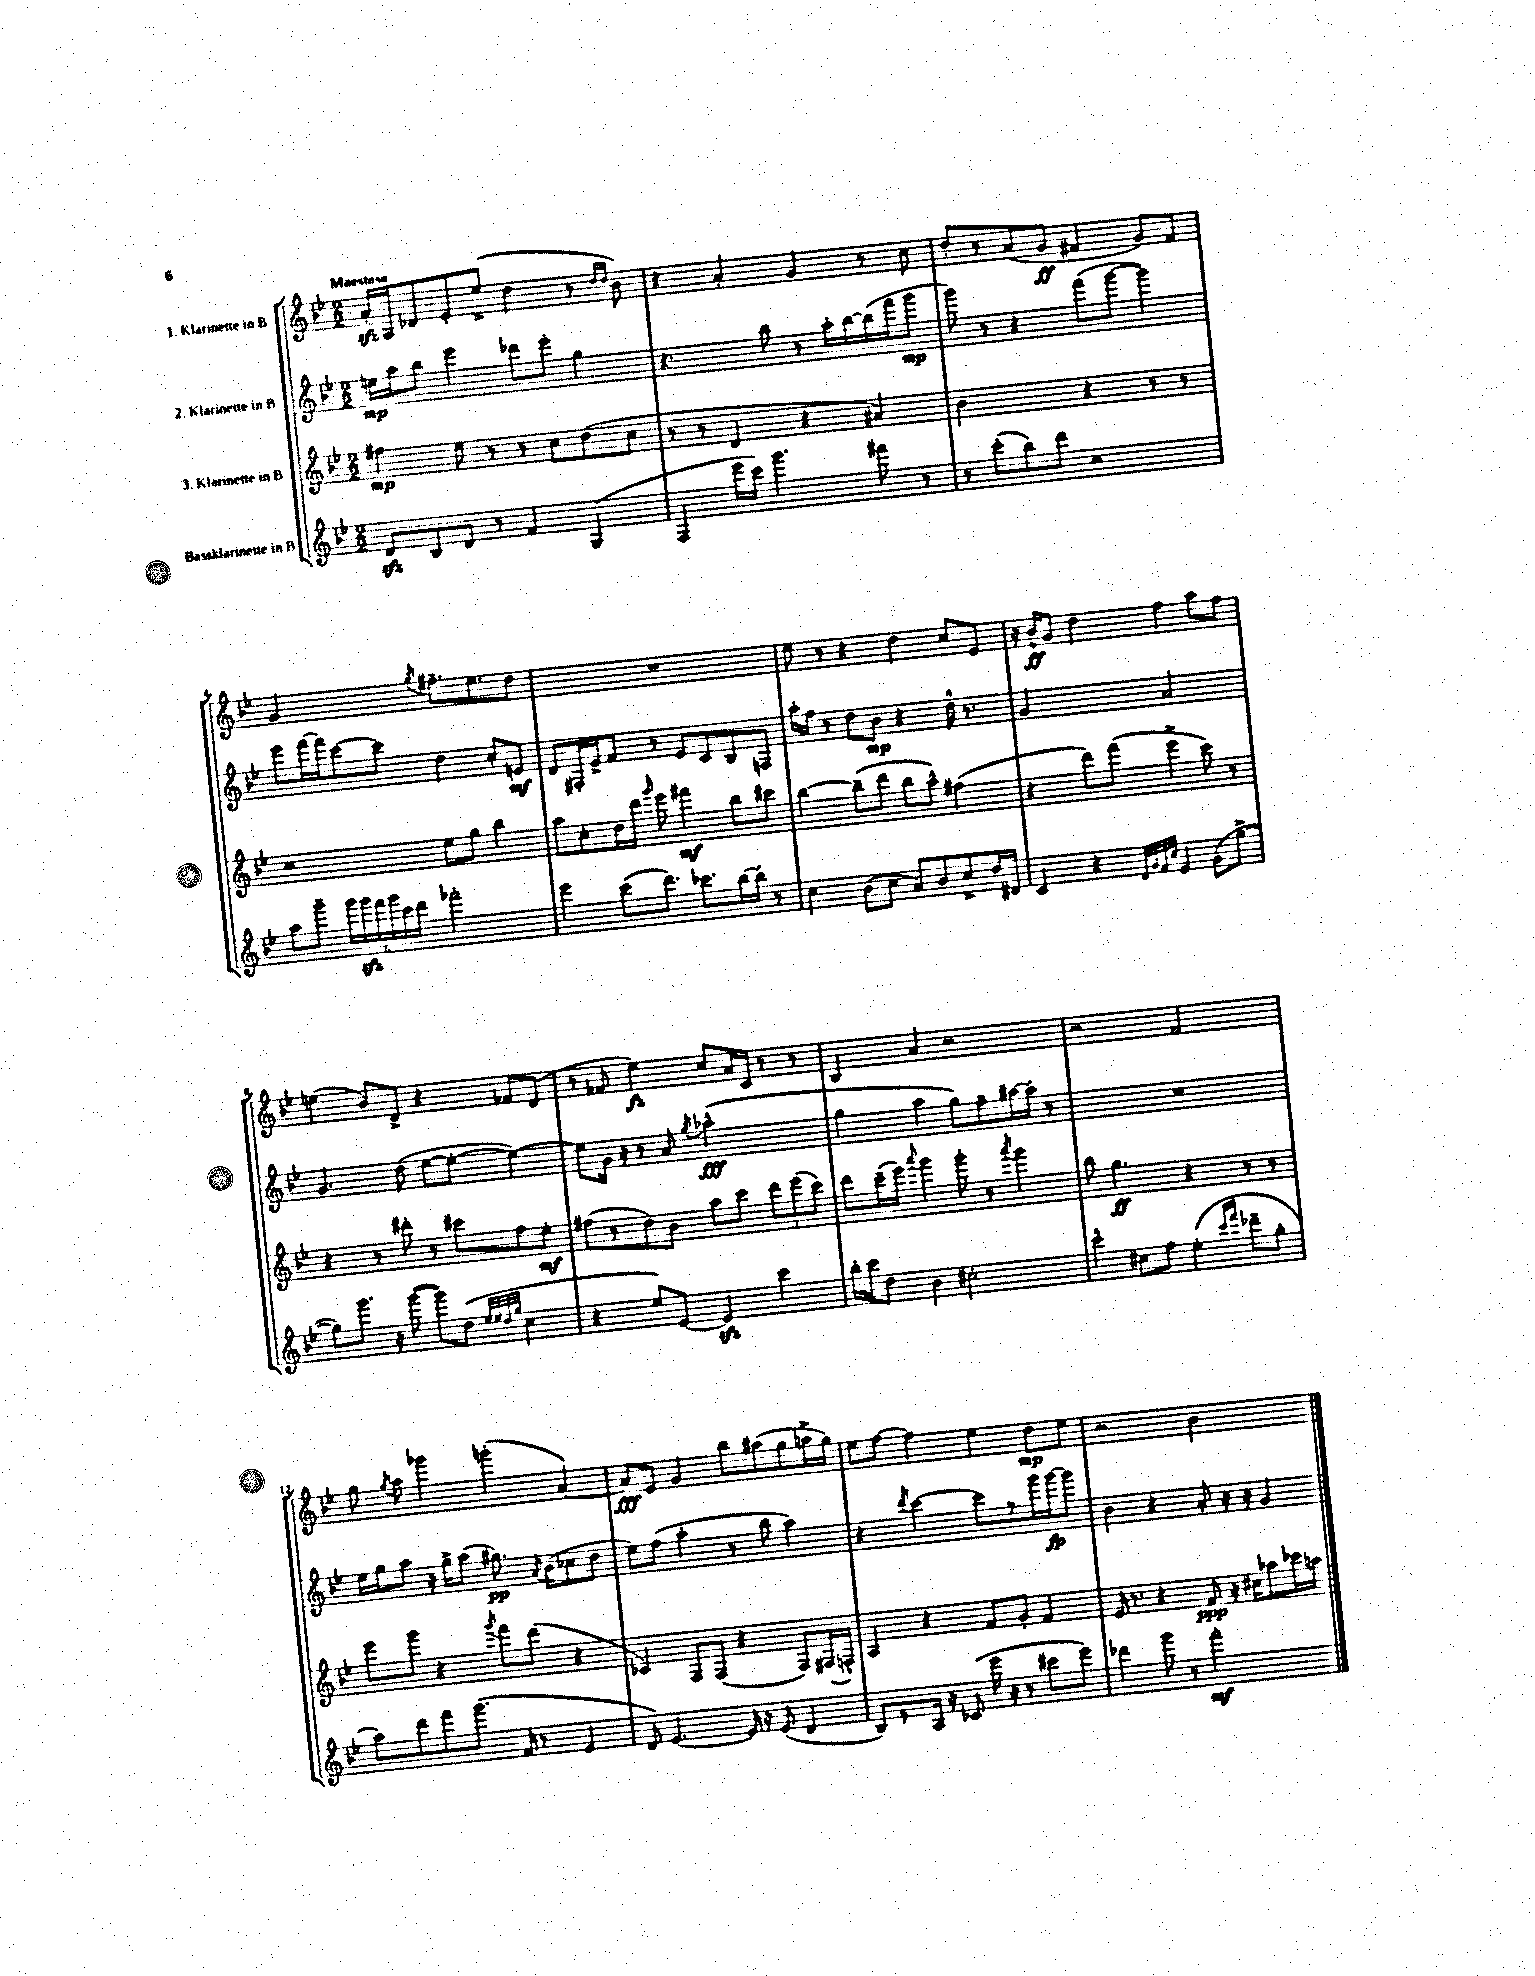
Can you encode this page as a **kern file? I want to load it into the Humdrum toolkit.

**kern	**kern	**kern	**kern
*staff4	*staff3	*staff2	*staff1
*clefG2	*clefG2	*clefG2	*clefG2
*k[b-e-]	*k[b-e-]	*k[b-e-]	*k[b-e-]
*M2/2	*M2/2	*M2/2	*M2/2
8d	4ff#	16ee	16a'
.	.	16aa	16A
8B-	.	8bb-	8d-
8d	8ee-	4eee-	8e-'
8r	8r	.	(8ee-^
4f	8r	8ddd-	4dd
.	8cc	8eee-'	.
(4G	(8dd	4gg	8r
.	.	.	16qqdd
.	.	.	16qqdd
.	8cc	.	8b-)
=	=	=	=
4F	8r	4.r	4r
.	8r	.	.
16eee-	4d	.	4a'
16ccc)	.	.	.
4.ggg	.	8bb-	.
.	4r	8r	4g
.	.	16aa'	.
.	.	[16bb-	.
8fff#	4a#)	(16bb-]	8r
.	.	16fff	.
8r	.	8ggg	8cc
=	=	=	=
8r	2b-	8ggg)	8dd'
(8ccc'	.	8r	8r
8bb-)	.	4r	(8a
8ddd	.	.	8g
2r	4r	(8fff	4f#
.	.	[8ggg	.
.	8r	4ggg])	8g)
.	8r	.	8f#
=	=	=	=
8aa	2r	8eee-	2g
8ggg~	.	[16fff	.
.	.	16fff]	.
24ggg	.	[8ccc	.
24ggg	.	.	.
24fff	.	.	.
24ggg	.	8ccc]	.
24ccc	.	.	.
24ddd	.	.	.
.	.	.	8qgg
2fff-'	8ee-	4dd	8.ff#~
.	8gg	.	.
.	.	.	8.ee-
.	4bb-	8cc'	.
.	.	8e	8dd
=	=	=	=
4eee-	8aa	8d	1r
.	8cc'	16F#'	.
.	.	16e-^	.
(8ccc	16dd	8f	.
.	16ddd	.	.
.	16qqggg	.	.
8.ddd)	8eee-	8r	.
.	4fff#	8e-	.
8.ccc-	.	.	.
.	.	8c	.
[16bb-	8bb-	8B-	.
16bb-']	.	.	.
8r	8ccc#	8F	.
=	=	=	=
4cc	[4bb-	16aa'	8ee-
.	.	16ff	.
.	.	8r	8r
(8b-	(8bb-~]	8dd	4r
8cc	8ddd	8b-	.
8a)	8bb-	4r	4dd
8b-	8aa^^)	.	.
8cc^	(4ff#	16dd^^	8cc
.	.	8.r	.
16dd	.	.	8e-
16d#	.	.	.
=	=	=	=
4c	4r	2g	16r
.	.	.	16b-^^
.	.	.	8g
4r	8ddd)	.	4dd
.	(8fff	.	.
32qqd	.	.	.
32qqg	.	.	.
32qqf	.	.	.
32qqcc	.	.	.
4e-	4eee-^	2a	4ff
(8g	8ccc)	.	8aa
[8gg^	8r	.	8ff
=	=	=	=
8gg])	4r	4.g	(4ee
8.ggg	.	.	.
.	8r	.	8b-)
16r	.	.	.
([8ggg	8ddd#'	(8dd	8d^
8ggg])	8r	[8ee-	4r
(8dd	8ccc#	8ee-'_	.
32qqee-	.	.	.
32qqee-	.	.	.
32qqdd	.	.	.
32qqgg	.	.	.
4cc	8ff	4ee-_)	8f-
.	8ee-'	.	(8d
=	=	=	=
4r	(8ff#	8ee-]	8r
.	8r	16g	8f-
.	.	16r	.
8ee-)	8dd)	8r	4ee-)
[8e-	8b-	8a	.
.	.	8qgg	.
4e-]	8aa	(2aa-^^	8cc
.	8ccc	.	16a
.	.	.	16c
4ccc	12ddd	.	8r
.	(12eee-	.	.
.	.	.	8r
.	12ccc)	.	.
=	=	=	=
16bb-'	8ddd	4gg	4B-
16ccc	.	.	.
8dd	(16ccc~	.	.
.	16eee-)	.	.
.	8qqaaa	.	.
4b-	4ggg	4aa	4a
2cc#'	8ggg'	8gg)	2r
.	8r	8ff~	.
.	8qaaa	.	.
.	4ggg	[16aa#	.
.	.	16aa#']	.
.	.	8r	.
=	=	=	=
4ccc^^	8bb-	1r	2r
.	4.gg	.	.
8cc#	.	.	.
8ff	.	.	.
(4ee-'	4r	.	2f
16qqccc	.	.	.
16qqfff	.	.	.
8ddd-~	8r	.	.
8gg'	8r	.	.
=	=	=	=
8aa)	8eee-	16ee-	8gg
.	.	16gg	.
.	.	.	8qgg
8ddd	8ggg	8aa	8aa
8fff	4r	16r	4ggg-
.	.	16gg^	.
(8.ggg	.	(8aa	.
.	8qggg	.	.
.	8fff	8.gg#)	(4ggg'
16f	.	.	.
8r	(8ddd	.	.
.	.	8qa	.
.	.	(16b-	.
4e-	4r	8cc-	[4a)
.	.	8dd	.
=	=	=	=
8d)	4c-)	8ee-)	8a]
[4.e-	.	(8ff	8e-
.	8F	4aa'	4g
.	(8F	.	.
16e-]	4r	8r	8bb-
16r	.	.	.
(8e-	.	8bb-	(8aa#
4d	8F)	4aa)	8gg
.	(16F#	.	16aa^
.	16F^^)	.	16gg)
=	=	=	=
8B-)	4A	4r	8ee-
8r	.	.	[8ff
.	.	8qddd	.
16A	4r	[4ccc	4ff]
16r	.	.	.
(8c-	.	.	.
16eee-	8f	8ccc]	4ee-
16r	.	.	.
8r	8g'	8r	.
8ccc#	4f	16ggg	8dd
.	.	[16ggg	.
8eee-)	.	8ggg]	8ee-
=	=	=	=
4ddd-	16e-	4b-	2r
.	8.r	.	.
8ggg	4r	4r	.
8r	.	.	.
2fff'	8f	8a'	2b-
.	16r	16r	.
.	16cc#	16r	.
.	8aa-	4g	.
.	16ccc-	.	.
.	16aa	.	.
==	==	==	==
*-	*-	*-	*-
